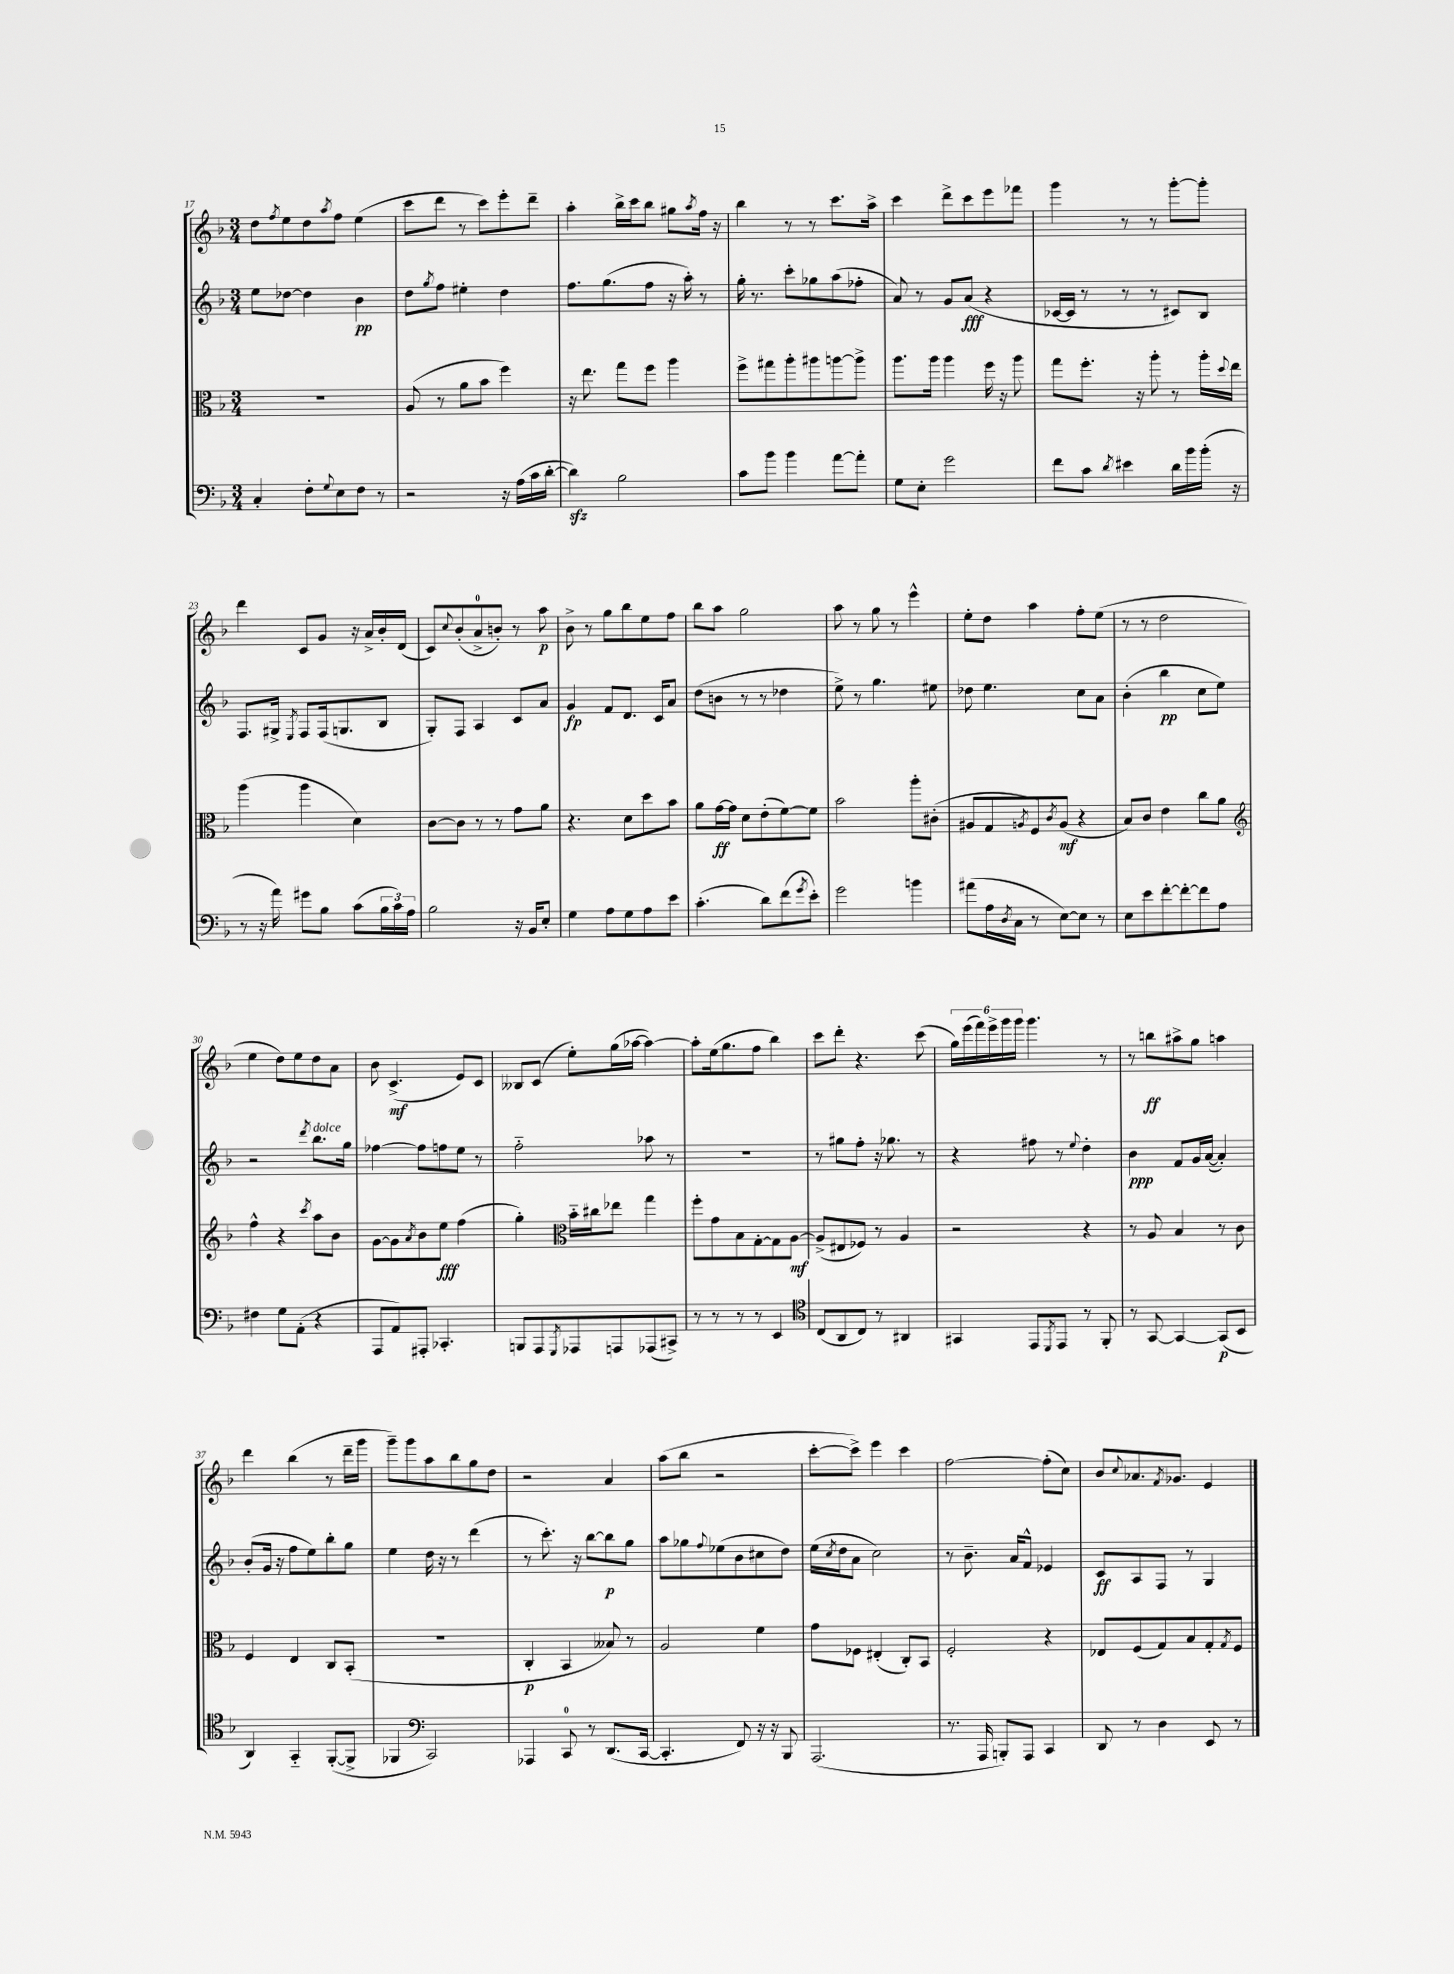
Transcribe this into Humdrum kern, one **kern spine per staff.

**kern	**kern	**kern	**kern
*staff4	*staff3	*staff2	*staff1
*clefF4	*clefC3	*clefG2	*clefG2
*k[b-]	*k[b-]	*k[b-]	*k[b-]
*M3/4	*M3/4	*M3/4	*M3/4
4C'	2.r	8ee	8dd
.	.	.	8qff
.	.	[8dd-	8ee
8F'	.	4dd-]	8dd
8qqG	.	.	8qaa
8E	.	.	8ff
8F	.	4b-	(4ee
8r	.	.	.
=	=	=	=
2r	(8A	8dd	8ccc
.	.	8qgg	.
.	8r	8ff	8ddd
.	8a	4ee#'	8r
.	8b-	.	8ccc)
16r	4ff)	4dd	8eee'
(16A	.	.	.
16c	.	.	8ddd~
[16d'	.	.	.
=	=	=	=
4d])	16r	8.ff	4aa'
.	8.ee	.	.
.	.	(8.gg	.
2B-	8gg	.	16bb-^
.	.	.	16ccc
.	8ff	8ff	8bb-
.	4aa	16r	8gg#
.	.	16aa')	.
.	.	.	8qaa
.	.	8r	16ff
.	.	.	16r
=	=	=	=
8c	8ff^	16gg'	4bb-
.	.	8.r	.
8b-	8gg#	.	.
4b-	8aa'	8ccc'	8r
.	8aa#	8gg-	8r
[8a	[8aa	(8aa	8.ccc
8a']	8aa^]	8ff-'	.
.	.	.	16aa^
=	=	=	=
8G	8.aa	8a)	4ccc
8E'	.	8r	.
.	16aa	.	.
2g	4aa	8g	8ddd^
.	.	(8a	8ccc
.	16ff	4r	8eee
.	16r	.	.
.	8aa	.	8fff-
=	=	=	=
8f	8gg	[16c-	4ggg
.	.	16c-]	.
8c	8.ff'	8r	.
8qd	.	.	.
4e#	.	8r	8r
.	16r	.	.
.	8aa'	8r	8r
16d	8r	8c#)	[8ggg'
16b-	.	.	.
(16b-'	16aa'	8B-	8ggg']
.	8qqdd	.	.
16r	16ee	.	.
=	=	=	=
8r	(4aa	8.F	4ddd
16r	.	.	.
16a)	.	16G#^	.
.	.	8qE	.
8g#	4aa	8F	8c
8B-	.	(16F	8g
.	.	8.G	.
(8c	4d)	.	16r
.	.	.	16a^
24B-	.	8B-	16b-'
24c)	.	.	.
.	.	.	(16d
24A	.	.	.
=	=	=	=
2B-	[8c	8G')	8c)
.	.	.	8qqcc
.	8c]	8F	(8b-'
.	8r	4A	8a^
.	8r	.	8b')
16r	8g	8c	8r
16BB-	.	.	.
8E'	8a	8a	8aa
=	=	=	=
4G	4.r	4g	8b-^
.	.	.	8r
8A	.	8f	8gg
8G	8d	8.d	8bb-
8A	8dd	.	8ee
.	.	16c	.
8e	8b-	8a	8ff
=	=	=	=
(4.c'	8a	(8dd	8bb-
.	[16g	8b	8aa
.	16g]	.	.
.	8d	8r	2gg
8d)	(8e'	8r	.
(8f	[8f)	4dd-	.
8qg	.	.	.
8e')	8f]	.	.
=	=	=	=
2g	2b-	8ee^)	8aa
.	.	8r	8r
.	.	4.gg	8gg
.	.	.	8r
4b	8aa'	.	4eee^^
.	(8c#'	8ee#	.
=	=	=	=
(8a#	8A#	8dd-	8ee'
16A	8G	4.ee	8dd
8qD	.	.	.
16C	.	.	.
.	8qA	.	.
8r	8F)	.	4aa
.	8qc	.	.
[8E)	(8A	.	.
8E]	4r	8cc	8ff'
8r	.	8a	(8ee
=	=	=	=
8E	8B-)	(4b-'	8r
8e	8c	.	8r
[8f'	4e	4bb-	2dd
8f'_	.	.	.
8f]	8cc	8cc	.
8A	8a	8ee)	.
=	=	=	=
*	*clefG2	*	*
4F#	4ff^^	2r	4ee
8G	4r	.	8dd)
(8AA'	.	.	8ee
.	8qccc	8qddd	.
4r	8aa	8.bb-	8dd
.	8b-	.	8a
.	.	16gg	.
=	=	=	=
8AAA	[8g	[4ff-	8b-
8AA)	8g]	.	(4.c^
.	8qa	.	.
8AAA#'	8b-	8ff-]	.
4.CC-'	8ee	8ff	.
.	(4ff	8ee	8e)
.	.	8r	8c
=	=	=	=
8BBB	4gg')	2ff'~	8B--
8AAA	.	.	(8c
*	*clefC3	*	*
8qGGG	.	.	.
8AAA-	16b-'~	.	8ee')
.	16cc#	.	.
8AAA	8ee-	.	(16gg
.	.	.	[16aa-
(8AAA-	4gg	8aa-	4aa-_)
8CC#^)	.	8r	.
=	=	=	=
8r	8ff'	2.r	8aa-']
8r	8g	.	(16ee
.	.	.	8.gg
8r	8B-	.	.
8r	[8G'	.	8ff
4EE	8G]	.	4bb-)
.	[8A	.	.
=	=	=	=
*clefC4	*	*	*
(8C	(8A^]	8r	8ccc
8AA	8E#	8gg#	8ddd'
8C)	8F-)	8ff'	4.r
8r	8r	16r	.
.	.	8.gg-	.
4AA#	4A	.	.
.	.	8r	(8ccc
=	=	=	=
4GG#	2r	4r	24gg)
.	.	.	(24eee
.	.	.	24fff)
.	.	.	24eee^
.	.	.	24ggg
.	.	.	24ggg
8EE	.	8ff#	4.ggg
8qDD	.	.	.
8EE	.	8r	.
.	.	8qqee	.
8r	4r	4dd'	.
8FF'	.	.	8r
=	=	=	=
8r	8r	4b-	8r
[8GG	8A	.	8bb
4GG_	4B-	8f	8aa#^
.	.	16g	8gg
.	.	([16a	.
(8GG]	8r	4a'])	4aa
8BB-	8c	.	.
=	=	=	=
4AA)	4F	(8b-'	4ddd
.	.	16g	.
.	.	16r	.
4GG'~	4E	8ff	(4bb-
.	.	8ee)	.
([8FF'	8C	8bb-'	8r
8FF^]	(8BB-'	8gg	16ddd~
.	.	.	16ggg
=	=	=	=
4FF-	2.r	4ee	8ggg~)
.	.	.	8ggg
*clefF4	*	*	*
2CC)	.	16dd	8aa
.	.	16r	.
.	.	8r	8bb-
.	.	(4ddd	8gg
.	.	.	8dd
=	=	=	=
4AAA-	4C'	8r	2r
.	.	8.ccc')	.
8CC	4BB-	.	.
.	.	16r	.
8r	.	[8bb-	.
(8.DD	8B--)	8bb-]	4a
.	8r	8gg	.
[16CC	.	.	.
=	=	=	=
4.CC']	2A	8aa	(8aa
.	.	8gg-	8bb-
.	.	8qqff	.
.	.	(8ee-	2r
8FF)	.	8b-	.
16r	4f	8cc#	.
16r	.	.	.
8BBB-	.	8dd)	.
=	=	=	=
(2.AAA	8g	(16ee	[8ccc'
.	.	8qcc	.
.	.	16dd	.
.	8F-	8a	8ccc^])
.	(4E#'	2cc)	4eee
.	8C')	.	4ccc
.	8BB-	.	.
=	=	=	=
8.r	2F'	8r	[2ff
.	.	8.b-~	.
16AAA	.	.	.
8BBB')	.	.	.
.	.	16a	.
8AAA	.	8f^^	.
4CC	4r	4e-	(8ff']
.	.	.	8cc)
=	=	=	=
8DD	8E-	8c	8b-
.	.	.	8qqcc
8r	(8F	8A	8.a-
4D	8G)	8F	.
.	.	.	8qf
.	.	.	8.g-
.	8B-	8r	.
8EE	8G'	4G	4e
.	8qG	.	.
8r	8F	.	.
==	==	==	==
*-	*-	*-	*-
